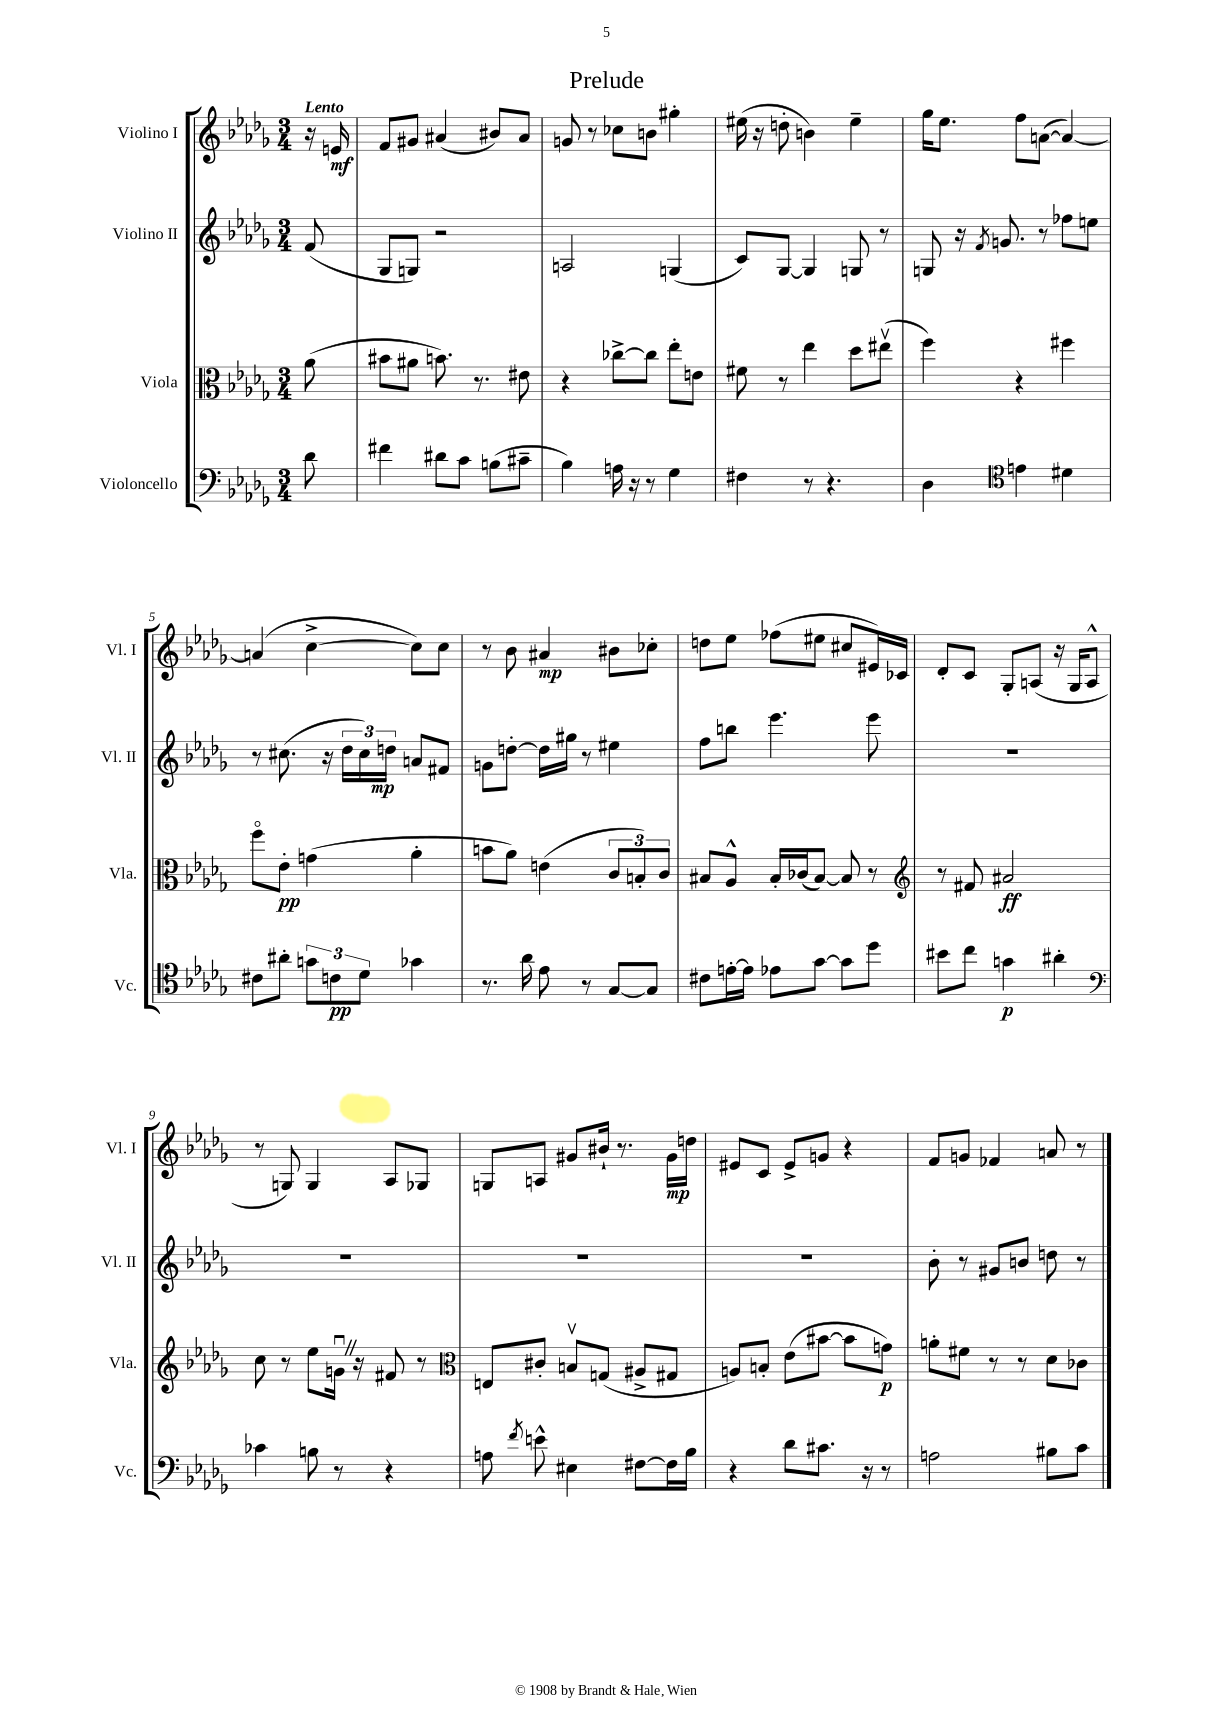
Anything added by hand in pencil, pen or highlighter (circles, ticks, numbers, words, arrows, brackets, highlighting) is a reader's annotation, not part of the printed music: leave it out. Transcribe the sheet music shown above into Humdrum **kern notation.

**kern	**kern	**kern	**kern
*staff4	*staff3	*staff2	*staff1
*clefF4	*clefC3	*clefG2	*clefG2
*k[b-e-a-d-g-]	*k[b-e-a-d-g-]	*k[b-e-a-d-g-]	*k[b-e-a-d-g-]
*M3/4	*M3/4	*M3/4	*M3/4
8d-	(8a-	(8f	16r
.	.	.	16e
=	=	=	=
4f#	8b#	8G-	8f
.	8a#	8G)	8g#
8d#	8.b)	2r	(4a#
8c	.	.	.
.	8.r	.	.
(8B	.	.	8b#)
8c#~	8e#	.	8a#
=	=	=	=
4B-)	4r	2A	8g
.	.	.	8r
16A	[8cc-^	.	8cc-
16r	.	.	.
8r	8cc-]	.	8b
4G-	8ee-'	(4G	4gg#'
.	8e	.	.
=	=	=	=
4F#	8f#	8c)	(16ee#
.	.	.	16r
.	8r	[8G-	8dd'
8r	4ee-	4G-]	4b)
4.r	.	.	.
.	8dd-	8G	4ee#~
.	(8ee#v	8r	.
=	=	=	=
4D-	4ff)	8G	16gg-
.	.	.	8.ee-
.	.	16r	.
.	.	8qf	.
.	.	8.g	.
*clefC4	*	*	*
4e	4r	.	8ff
.	.	8r	([8a
4d#	4ff#	8ff-	4a_)
.	.	8ee	.
=	=	=	=
8c#	8ffo	8r	(4a]
8a#'	8e-'	(8.cc#	.
12g	(4g	.	[4cc^
.	.	16r	.
12c	.	.	.
.	.	24dd-	.
12d-	.	24cc#)	.
.	.	24dd	.
4g-	4a-'	8a	8cc])
.	.	8f#	8cc
=	=	=	=
8.r	8b	8g	8r
.	8a-)	[8dd'	8b-
16a-	.	.	.
8e-	(4e	16dd]	4a#
.	.	16gg#	.
8r	.	8r	.
[8G-	12c	4ee#	8b#
.	12B')	.	.
8G-]	.	.	8cc-'
.	12c	.	.
=	=	=	=
8c#	8B#	8ff	8dd
[16e'	8A-^^	8bb	8ee-
16e]	.	.	.
8e-	16B#'	4.eee-	(8ff-
.	(16c-	.	.
[8g-	[8B#)	.	8ee#
8g-]	8B#]	.	8cc#
8dd-	8r	8eee-	16e#)
.	.	.	16c-
=	=	=	=
*	*clefG2	*	*
8b#	8r	2.r	8d-'
8cc	8f#	.	8c
4g	2a#	.	8G-'
.	.	.	(8A
4a#'	.	.	16r
.	.	.	16G-
.	.	.	8A^^
=	=	=	=
*clefF4	*	*	*
4c-	8cc	2.r	8r
.	8r	.	8G)
8B	8ee-	.	4G
8r	16gu	.	.
.	16r	.	.
4r	8f#	.	8A-
.	8r	.	8G-
=	=	=	=
*	*clefC3	*	*
8A	8E	2.r	8G
8qf	.	.	.
8e^^	8c#'	.	8A
4E#	8Bv	.	8g#
.	(8G	.	16b#`
.	.	.	8.r
[8F#	8A#^	.	.
16F#]	8G#	.	16g#
16B-	.	.	16dd
=	=	=	=
4r	8A)	2.r	8e#
.	8B'	.	8c
8d-	(8e-	.	8e#^
8.c#	[8b#	.	8g
.	8b#]	.	4r
16r	.	.	.
8r	8g)	.	.
=	=	=	=
2A	8a'	8b-'	8f
.	8f#	8r	8g
.	8r	8g#	4f-
.	8r	8b	.
8B#	8d-	8dd	8a
8c	8c-	8r	8r
==	==	==	==
*-	*-	*-	*-
